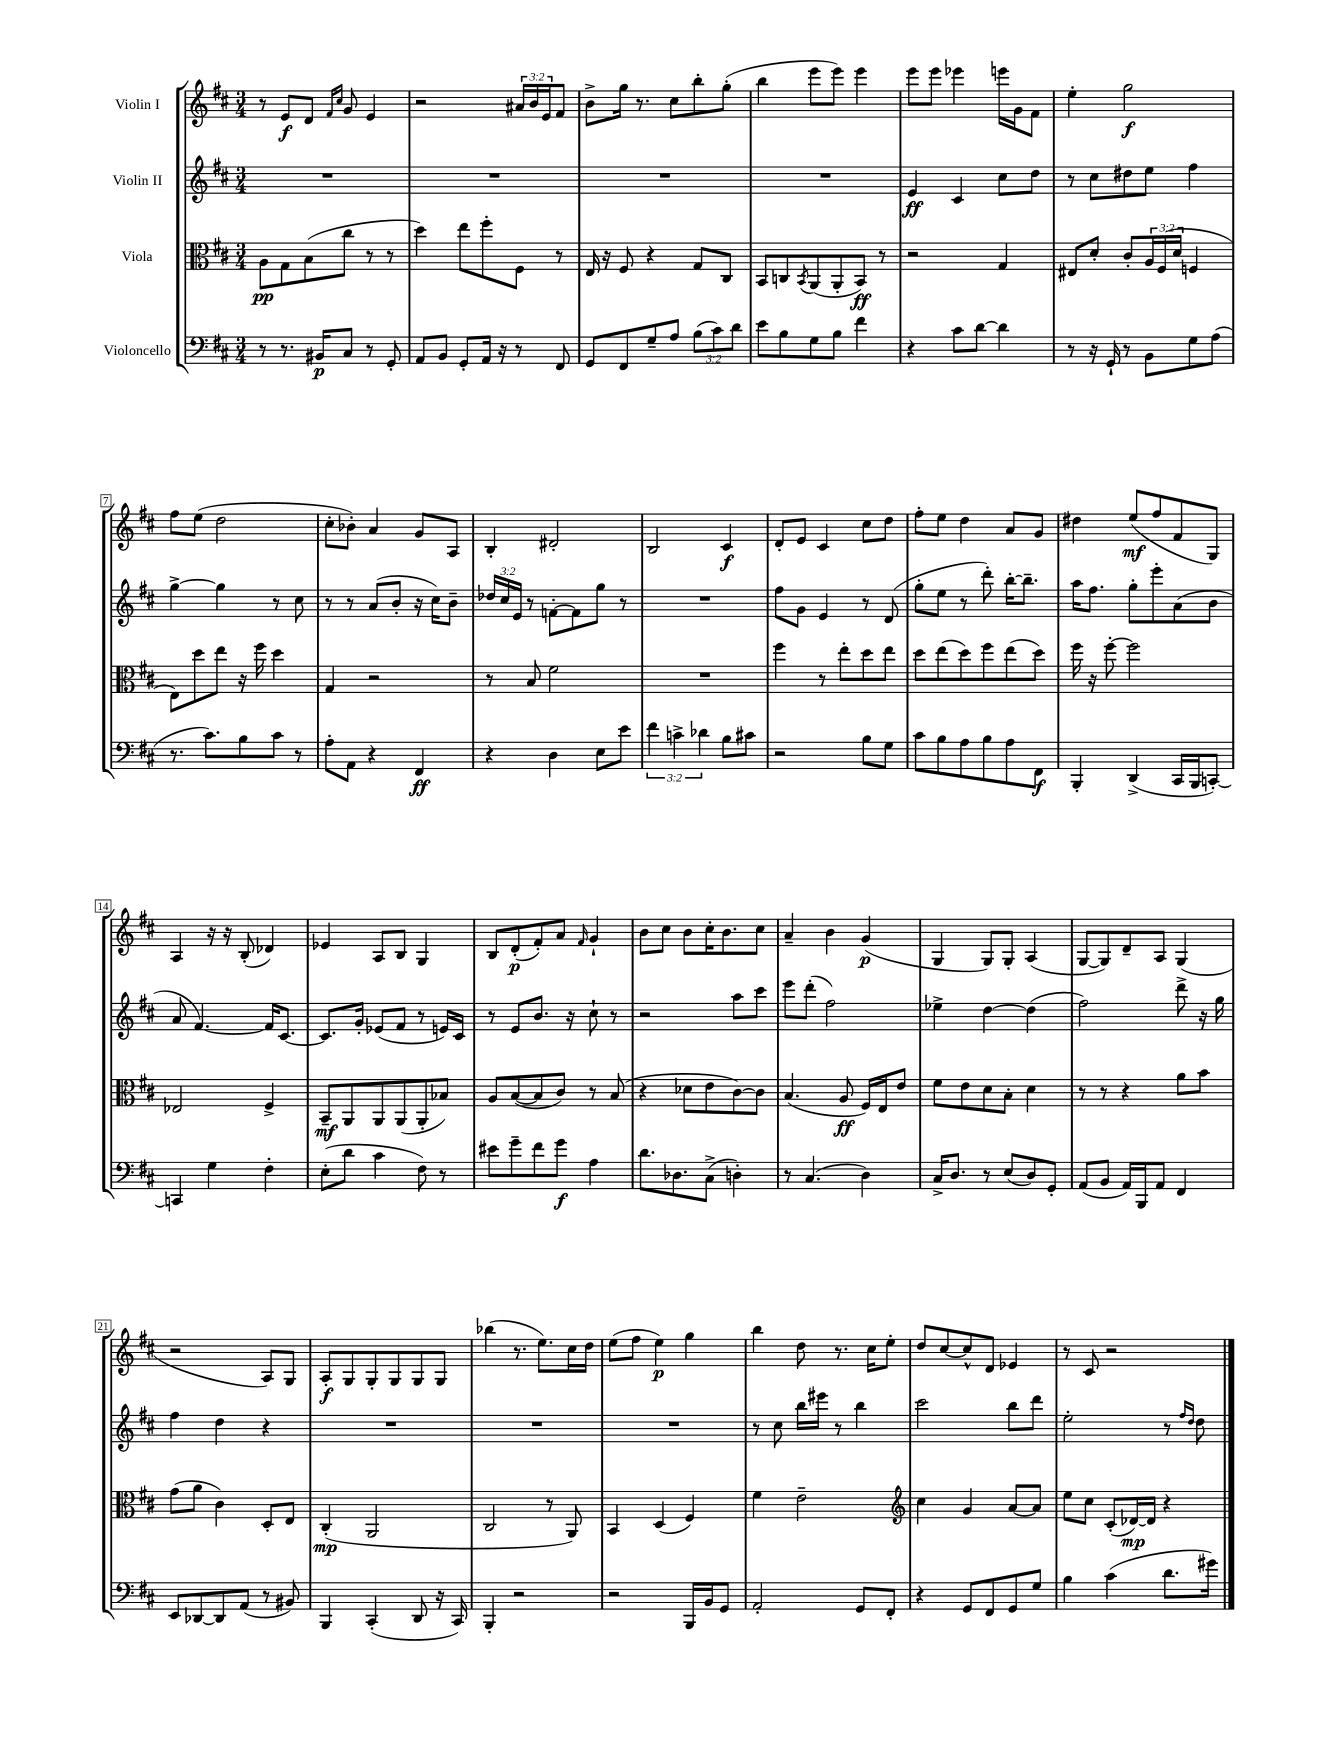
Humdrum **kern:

**kern	**dynam	**kern	**dynam	**kern	**dynam	**kern	**dynam
*part4	*part4	*part3	*part3	*part2	*part2	*part1	*part1
*staff4	*staff4	*staff3	*staff3	*staff2	*staff2	*staff1	*staff1
*I"Violoncello	*	*I"Viola	*	*I"Violin II	*	*I"Violin I	*
*clefF4	*	*clefC3	*	*clefG2	*	*clefG2	*
*k[f#c#]	*	*k[f#c#]	*	*k[f#c#]	*	*k[f#c#]	*
*M3/4	*	*M3/4	*	*M3/4	*	*M3/4	*
=1	=1	=1	=1	=1	=1	=1	=1
8r	.	8A\L	pp	2.r	.	8r	.
8.r	.	8G\	.	.	.	8e/L	f
.	.	(8B\	.	.	.	8d/J	.
16BB#X/KL	p	.	.	.	.	.	.
.	.	.	.	.	.	16qqf#/LL	.
.	.	.	.	.	.	16qqcc#/JJ	.
8C#/J	.	8cc#\J	.	.	.	8g/	.
8r	.	8r	.	.	.	4e/	.
8GG'/	.	8r	.	.	.	.	.
=2	=2	=2	=2	=2	=2	=2	=2
8AA/L	.	4dd\)	.	2.r	.	2r	.
8BB/J	.	.	.	.	.	.	.
8GG'/L	.	8ee\L	.	.	.	.	.
16AA/Jk	.	8ff#'\	.	.	.	.	.
16r	.	.	.	.	.	.	.
8r	.	8F#\J	.	.	.	24a#X/LL	.
.	.	.	.	.	.	24b/	.
.	.	.	.	.	.	24e/J	.
8FF#/	.	8r	.	.	.	8f#/J	.
=3	=3	=3	=3	=3	=3	=3	=3
8GG/L	.	16E/	.	2.r	.	8b^\L	.
.	.	16r	.	.	.	.	.
8FF#/	.	8F#/	.	.	.	16gg\Jk	.
.	.	.	.	.	.	8.r	.
8G~/	.	4r	.	.	.	.	.
8A/J	.	.	.	.	.	8cc#\L	.
(12B\L	.	8G/L	.	.	.	8bb'\	.
12c#\)	.	.	.	.	.	.	.
.	.	8C#/J	.	.	.	(8gg'\J	.
12d\J	.	.	.	.	.	.	.
=4	=4	=4	=4	=4	=4	=4	=4
8e\L	.	8BB/L	.	2.r	.	4bb\	.
8B\	.	8Cn/	.	.	.	.	.
.	.	8qBB/	.	.	.	.	.
8G\	.	(8AA/	.	.	.	8eee\L	.
8B\J	.	8AA'/	.	.	.	8eee\J)	.
4f#\	.	8BB/J)	ff	.	.	4eee\	.
.	.	8r	.	.	.	.	.
=5	=5	=5	=5	=5	=5	=5	=5
4r	.	2r	.	4e/	ff	8eee\L	.
.	.	.	.	.	.	8eee\J	.
8c#\L	.	.	.	4c#/	.	4eee-X\	.
[8d\J	.	.	.	.	.	.	.
4d\]	.	4G/	.	8cc#\L	.	16eeen\LL	.
.	.	.	.	.	.	16g\J	.
.	.	.	.	8dd\J	.	8f#\J	.
=6	=6	=6	=6	=6	=6	=6	=6
8r	.	8E#X/L	.	8r	.	4ee'\	.
16r	.	8d'/J	.	8cc#\L	.	.	.
16GG`/	.	.	.	.	.	.	.
8r	.	8c#'/L	.	8dd#X\	.	2gg\	f
8BB\L	.	24A/L	.	8ee\J	.	.	.
.	.	(24F#/	.	.	.	.	.
.	.	24d/JJ	.	.	.	.	.
8G\	.	4Fn/	.	4ff#\	.	.	.
(8A\J	.	.	.	.	.	.	.
!!LO:LB:g=z
=7	=7	=7	=7	=7	=7	=7	=7
8.r	.	8E\L)	.	[4gg^\	.	8ff#\L	.
.	.	8dd\	.	.	.	(8ee\J	.
8.c#\L)	.	.	.	.	.	.	.
.	.	8ee\J	.	4gg\]	.	2dd\	.
8B\	.	16r	.	.	.	.	.
.	.	16ff#\	.	.	.	.	.
8c#\J	.	4dd\	.	8r	.	.	.
8r	.	.	.	8cc#\	.	.	.
=8	=8	=8	=8	=8	=8	=8	=8
8A'\L	.	4G/	.	8r	.	8cc#'\L	.
8AA\J	.	.	.	8r	.	8b-X'\J)	.
4r	.	2r	.	(8a/L	.	4a/	.
.	.	.	.	8b'/J	.	.	.
4FF#/	ff	.	.	16r	.	8g/L	.
.	.	.	.	16cc#\KL)	.	.	.
.	.	.	.	8b~\J	.	8A/J	.
=9	=9	=9	=9	=9	=9	=9	=9
4r	.	8r	.	24dd-X/LL	.	4B'/	.
.	.	.	.	24cc#/	.	.	.
.	.	.	.	24e/JJ	.	.	.
.	.	8B/	.	8r	.	.	.
4D\	.	2f#\	.	[8fn'\L	.	2d#X'/	.
.	.	.	.	8f\]	.	.	.
8E\L	.	.	.	8gg\J	.	.	.
8e\J	.	.	.	8r	.	.	.
=10	=10	=10	=10	=10	=10	=10	=10
6f#\	.	2.r	.	2.r	.	2B/	.
6cn^\	.	.	.	.	.	.	.
6d-X\	.	.	.	.	.	.	.
8B\L	.	.	.	.	.	4c#/	f
8c#X\J	.	.	.	.	.	.	.
=11	=11	=11	=11	=11	=11	=11	=11
2r	.	4ff#\	.	8ff#\L	.	8d'/L	.
.	.	.	.	8g\J	.	8e/J	.
.	.	8r	.	4e/	.	4c#/	.
.	.	8ee'\L	.	.	.	.	.
8B\L	.	8dd\	.	8r	.	8cc#\L	.
8G\J	.	8ee\J	.	(8d/	.	8dd\J	.
=12	=12	=12	=12	=12	=12	=12	=12
8c#\L	.	8dd\L	.	8gg'\L	.	8ff#'\L	.
8B\	.	(8ee\	.	8ee\J	.	8ee\J	.
8A\	.	8dd\)	.	8r	.	4dd\	.
8B\	.	8ff#\	.	8ddd'\)	.	.	.
8A\	.	(8ee\	.	[16bb'\KL	.	8a/L	.
.	.	.	.	8.bb~\J]	.	.	.
8FF#\J	f	8dd\J)	.	.	.	8g/J	.
=13	=13	=13	=13	=13	=13	=13	=13
4BBB'/	.	16ff#\	.	16aa\KL	.	4dd#X\	.
.	.	16r	.	8.ff#\J	.	.	.
.	.	[8ff#'\	.	.	.	.	.
(4DD^/	.	2ff#\]	.	8gg'\L	.	(8ee/L	mf
.	.	.	.	8eee'\	.	8ff#/	.
16CC#/LL	.	.	.	(8a\	.	8f#/	.
16BBB/J	.	.	.	.	.	.	.
[8CCn'/J)	.	.	.	8b\J	.	8G/J)	.
!!LO:LB:g=z
=14	=14	=14	=14	=14	=14	=14	=14
4CCn/]	.	2E-X/	.	8a/	.	4A/	.
.	.	.	.	[4.f#/)	.	.	.
4G\	.	.	.	.	.	16r	.
.	.	.	.	.	.	16r	.
.	.	.	.	.	.	(8B'/	.
4F#'\	.	4F#^/	.	16f#/KL]	.	4d-X/)	.
.	.	.	.	[8.c#/J	.	.	.
=15	=15	=15	=15	=15	=15	=15	=15
(8E'\L	.	8BB~/L	mf	8.c#/L]	.	4e-X/	.
8d\J	.	8AA/	.	.	.	.	.
.	.	.	.	16g'/Jk	.	.	.
4c#\	.	8AA/	.	(8e-X/L	.	8A/L	.
.	.	(8AA/	.	8f#/J	.	8B/J	.
8F#\)	.	8AA'/	.	8r	.	4G/	.
8r	.	8B-X/J)	.	16en/LL)	.	.	.
.	.	.	.	16c#/JJ	.	.	.
=16	=16	=16	=16	=16	=16	=16	=16
8e#X\L	.	8A/L	.	8r	.	8B/L	.
8g~\	.	([8B/	.	8e/L	.	(8d'/	p
8f#\	.	8B/]	.	8.b/J	.	8f#'/)	.
8g\J	f	8c#/J)	.	.	.	8a/J	.
.	.	.	.	16r	.	.	.
.	.	.	.	.	.	16qqf#/	.
4A\	.	8r	.	8cc#`\	.	4g`/	.
.	.	(8B/	.	8r	.	.	.
=17	=17	=17	=17	=17	=17	=17	=17
8.d\L	.	4r	.	2r	.	8b\L	.
.	.	.	.	.	.	8cc#\J	.
8.D-X\	.	.	.	.	.	.	.
.	.	8d-X\L	.	.	.	8b\L	.
(8C#^\J	.	8e\	.	.	.	16cc#'\K	.
.	.	.	.	.	.	8.b\	.
4Dn'\)	.	[8c#\)	.	8aa\L	.	.	.
.	.	8c#\J]	.	8ccc#\J	.	8cc#\J	.
=18	=18	=18	=18	=18	=18	=18	=18
8r	.	(4.B/	.	8eee\L	.	4a~/	.
(4.C#/	.	.	.	(8ddd'\J	.	.	.
.	.	.	.	2ff#\)	.	4b\	.
.	.	8A/	ff	.	.	.	.
4D\)	.	16F#/LL)	.	.	.	(4g/	p
.	.	16E/J	.	.	.	.	.
.	.	8e/J	.	.	.	.	.
=19	=19	=19	=19	=19	=19	=19	=19
16C#^/KL	.	8f#\L	.	4ee-X^\	.	4G/	.
8.D/J	.	.	.	.	.	.	.
.	.	8e\	.	.	.	.	.
8r	.	8d\	.	[4dd\	.	8G/L)	.
(8E/L	.	8B'\J	.	.	.	8G'/J	.
8D/)	.	4d\	.	(4dd\]	.	(4A/	.
8GG'/J	.	.	.	.	.	.	.
=20	=20	=20	=20	=20	=20	=20	=20
(8AA/L	.	8r	.	2ff#\)	.	[8G/L	.
8BB/J	.	8r	.	.	.	8G/])	.
16AA/LL)	.	4r	.	.	.	8d~/	.
16BBB/J	.	.	.	.	.	.	.
8AA/J	.	.	.	.	.	8A/J	.
4FF#/	.	8a\L	.	8ddd^\	.	(4G/	.
.	.	8b\J	.	16r	.	.	.
.	.	.	.	16gg\	.	.	.
!!LO:LB:g=z
=21	=21	=21	=21	=21	=21	=21	=21
8EE/L	.	(8g\L	.	4ff#\	.	2r	.
[8DD-X/	.	8a\J	.	.	.	.	.
8DD-/]	.	4c#\)	.	4dd\	.	.	.
(8AA/J	.	.	.	.	.	.	.
8r	.	8D'/L	.	4r	.	8A/L)	.
8BB#X/)	.	8E/J	.	.	.	8G/J	.
=22	=22	=22	=22	=22	=22	=22	=22
4BBB/	.	(4C#'/	mp	2.r	.	8A'/L	f
.	.	.	.	.	.	8G/	.
(4CC#'/	.	2AA/	.	.	.	8G'/	.
.	.	.	.	.	.	8G/	.
8DD/	.	.	.	.	.	8G/	.
16r	.	.	.	.	.	8G/J	.
16CC#/)	.	.	.	.	.	.	.
=23	=23	=23	=23	=23	=23	=23	=23
4BBB'/	.	2C#/	.	2.r	.	(4bb-X\	.
2r	.	.	.	.	.	8.r	.
.	.	.	.	.	.	8.ee\L)	.
.	.	8r	.	.	.	.	.
.	.	8AA/)	.	.	.	16cc#\L	.
.	.	.	.	.	.	16dd\JJ	.
=24	=24	=24	=24	=24	=24	=24	=24
2r	.	4BB/	.	2.r	.	(8ee\L	.
.	.	.	.	.	.	8ff#\J	.
.	.	(4D/	.	.	.	4ee\)	p
16BBB/LL	.	4F#/)	.	.	.	4gg\	.
16BB/J	.	.	.	.	.	.	.
8GG/J	.	.	.	.	.	.	.
=25	=25	=25	=25	=25	=25	=25	=25
2AA'/	.	4f#\	.	8r	.	4bb\	.
.	.	.	.	8cc#\	.	.	.
.	.	2e~\	.	16bb\LL	.	8dd\	.
.	.	.	.	16eee#X\JJ	.	.	.
.	.	.	.	8r	.	8.r	.
8GG/L	.	.	.	4bb\	.	.	.
.	.	.	.	.	.	16cc#\KL	.
8FF#'/J	.	.	.	.	.	8ee'\J	.
=26	=26	=26	=26	=26	=26	=26	=26
*	*	*clefG2	*	*	*	*	*
4r	.	4cc#\	.	2ccc#\	.	8dd/L	.
.	.	.	.	.	.	[8cc#/	.
8GG/L	.	4g/	.	.	.	8cc#^^/]	.
8FF#/	.	.	.	.	.	8d/J	.
8GG/	.	[8a/L	.	8bb\L	.	4e-X/	.
8G/J	.	8a/J]	.	8ddd\J	.	.	.
=27	=27	=27	=27	=27	=27	=27	=27
4B\	.	8ee\L	.	2ee'\	.	8r	.
.	.	8cc#\J	.	.	.	8c#/	.
(4c#\	.	(8c#'/L	.	.	.	2r	.
.	.	[16d-X/L)	mp	.	.	.	.
.	.	16d-/JJ]	.	.	.	.	.
8.d\L	.	4r	.	8r	.	.	.
.	.	.	.	16qqff#/LL	.	.	.
.	.	.	.	16qqdd/JJ	.	.	.
.	.	.	.	8dd\	.	.	.
16g#X\Jk)	.	.	.	.	.	.	.
==	==	==	==	==	==	==	==
*-	*-	*-	*-	*-	*-	*-	*-
